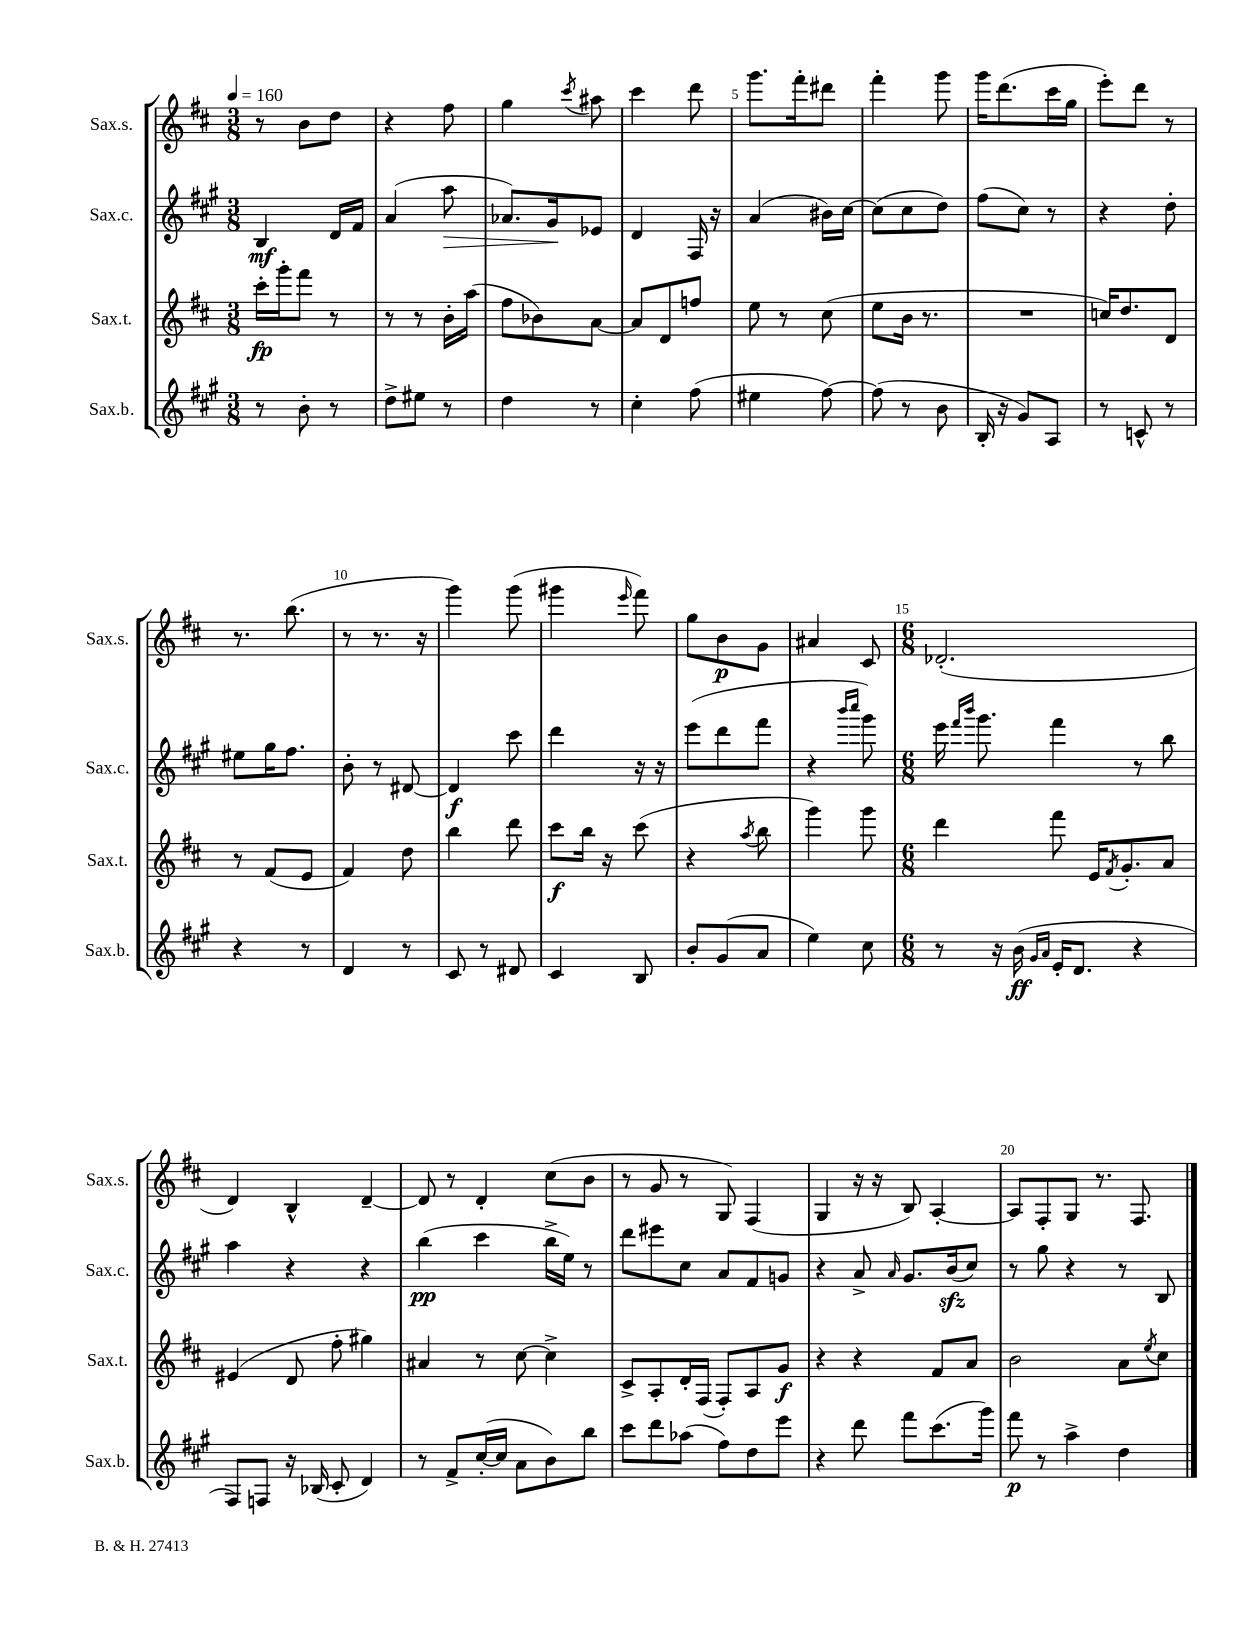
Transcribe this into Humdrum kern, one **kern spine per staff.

**kern	**kern	**kern	**kern
*staff4	*staff3	*staff2	*staff1
*clefG2	*clefG2	*clefG2	*clefG2
*k[f#c#g#]	*k[f#c#]	*k[f#c#g#]	*k[f#c#]
*M3/8	*M3/8	*M3/8	*M3/8
*MM160	*MM160	*MM160	*MM160
8r	16ccc#'	4B	8r
.	16ggg'	.	.
8b'	8fff#	.	8b
8r	8r	16d	8dd
.	.	16f#	.
=	=	=	=
8dd^	8r	(4a	4r
8ee#	8r	.	.
8r	16b'	8aa	8ff#
.	(16aa	.	.
=	=	=	=
4dd	8ff#	8.a-)	4gg
.	8b-)	.	.
.	.	16g#	.
.	.	.	8qccc#
8r	[8a	8e-	8aa#
=	=	=	=
4cc#'	8a]	4d	4ccc#
.	8d	.	.
(8ff#	8ff	16F#	8ddd
.	.	16r	.
=	=	=	=
4ee#	8ee	(4a	8.ggg
.	8r	.	.
.	.	.	16fff#'
[8ff#)	(8cc#	16b#)	8ddd#
.	.	[16cc#	.
=	=	=	=
(8ff#]	8ee	(8cc#]	4fff#'
8r	16b	8cc#	.
.	8.r	.	.
8b	.	8dd)	8ggg
=	=	=	=
16B'	4.r	(8ff#	16ggg
16r	.	.	(8.ddd
8g#)	.	8cc#)	.
8A	.	8r	16ccc#
.	.	.	16gg
=	=	=	=
8r	16cc)	4r	8eee')
.	8.dd	.	.
8c^^	.	.	8ddd
8r	8d	8dd'	8r
=	=	=	=
4r	8r	8ee#	8.r
.	(8f#	16gg#	.
.	.	8.ff#	(8.bb
8r	8e	.	.
=	=	=	=
4d	4f#)	8b'	8r
.	.	8r	8.r
8r	8dd	[8d#	.
.	.	.	16r
=	=	=	=
8c#	4bb	4d#]	4ggg)
8r	.	.	.
8d#	8ddd	8ccc#	(8ggg
=	=	=	=
4c#	8ccc#	4ddd	4ggg#
.	16bb	.	.
.	16r	.	.
.	.	.	16qqeee
8B	(8ccc#	16r	8fff#)
.	.	16r	.
=	=	=	=
8b'	4r	(8eee	8gg
(8g#	.	8ddd	8b
.	8qaa	.	.
8a	8bb	8fff#	8g
=	=	=	=
4ee)	4ggg)	4r	4a#
.	.	16qqbbb	.
.	.	16qqcccc#	.
8cc#	8ggg	8ggg#)	8c#
=	=	=	=
*M6/8	*M6/8	*M6/8	*M6/8
8r	4ddd	16eee	(2.d-'
.	.	16qqfff#	.
.	.	16qqbbb	.
.	.	8.ggg#	.
16r	.	.	.
(16b	.	.	.
16qqg#	.	.	.
16qqa	.	.	.
16e'	8fff#	4fff#	.
8.d	.	.	.
.	16e	.	.
.	8qf#	.	.
.	8.g'	.	.
4r	.	8r	.
.	8a	8bb	.
=	=	=	=
8F#)	(4e#	4aa	4d)
8F	.	.	.
16r	8d	4r	4B^^
(16B-	.	.	.
8c#'	8ff#'	.	.
4d)	4gg#)	4r	[4d~
=	=	=	=
8r	4a#	(4bb	8d]
8f#^	.	.	8r
([16cc#'	8r	4ccc#	4d'
16cc#]	.	.	.
8a	[8cc#	.	.
8b)	4cc#^]	16bb^	(8cc#
.	.	16ee)	.
8bb	.	8r	8b
=	=	=	=
8ccc#	8c#^	8ddd	8r
8ddd	8A'	8eee#	8g
(8aa-	16d'	8cc#	8r
.	(16F#	.	.
8ff#)	8F#')	8a	8G)
8dd	8A	8f#	(4F#
8eee	8g	8g	.
=	=	=	=
4r	4r	4r	4G
8ddd	4r	8a^	16r
.	.	.	16r
.	.	16qqa	.
8fff#	.	8.g#	8B)
(8.ccc#	8f#	.	[4A'
.	.	(16b	.
.	8a	8cc#)	.
16ggg#)	.	.	.
=	=	=	=
8fff#	2b	8r	8A]
8r	.	8gg#	8F#'
4aa^	.	4r	8G
.	.	.	8.r
4dd	8a	8r	.
.	.	.	8.F#
.	8qee	.	.
.	8cc#	8B	.
==	==	==	==
*-	*-	*-	*-
